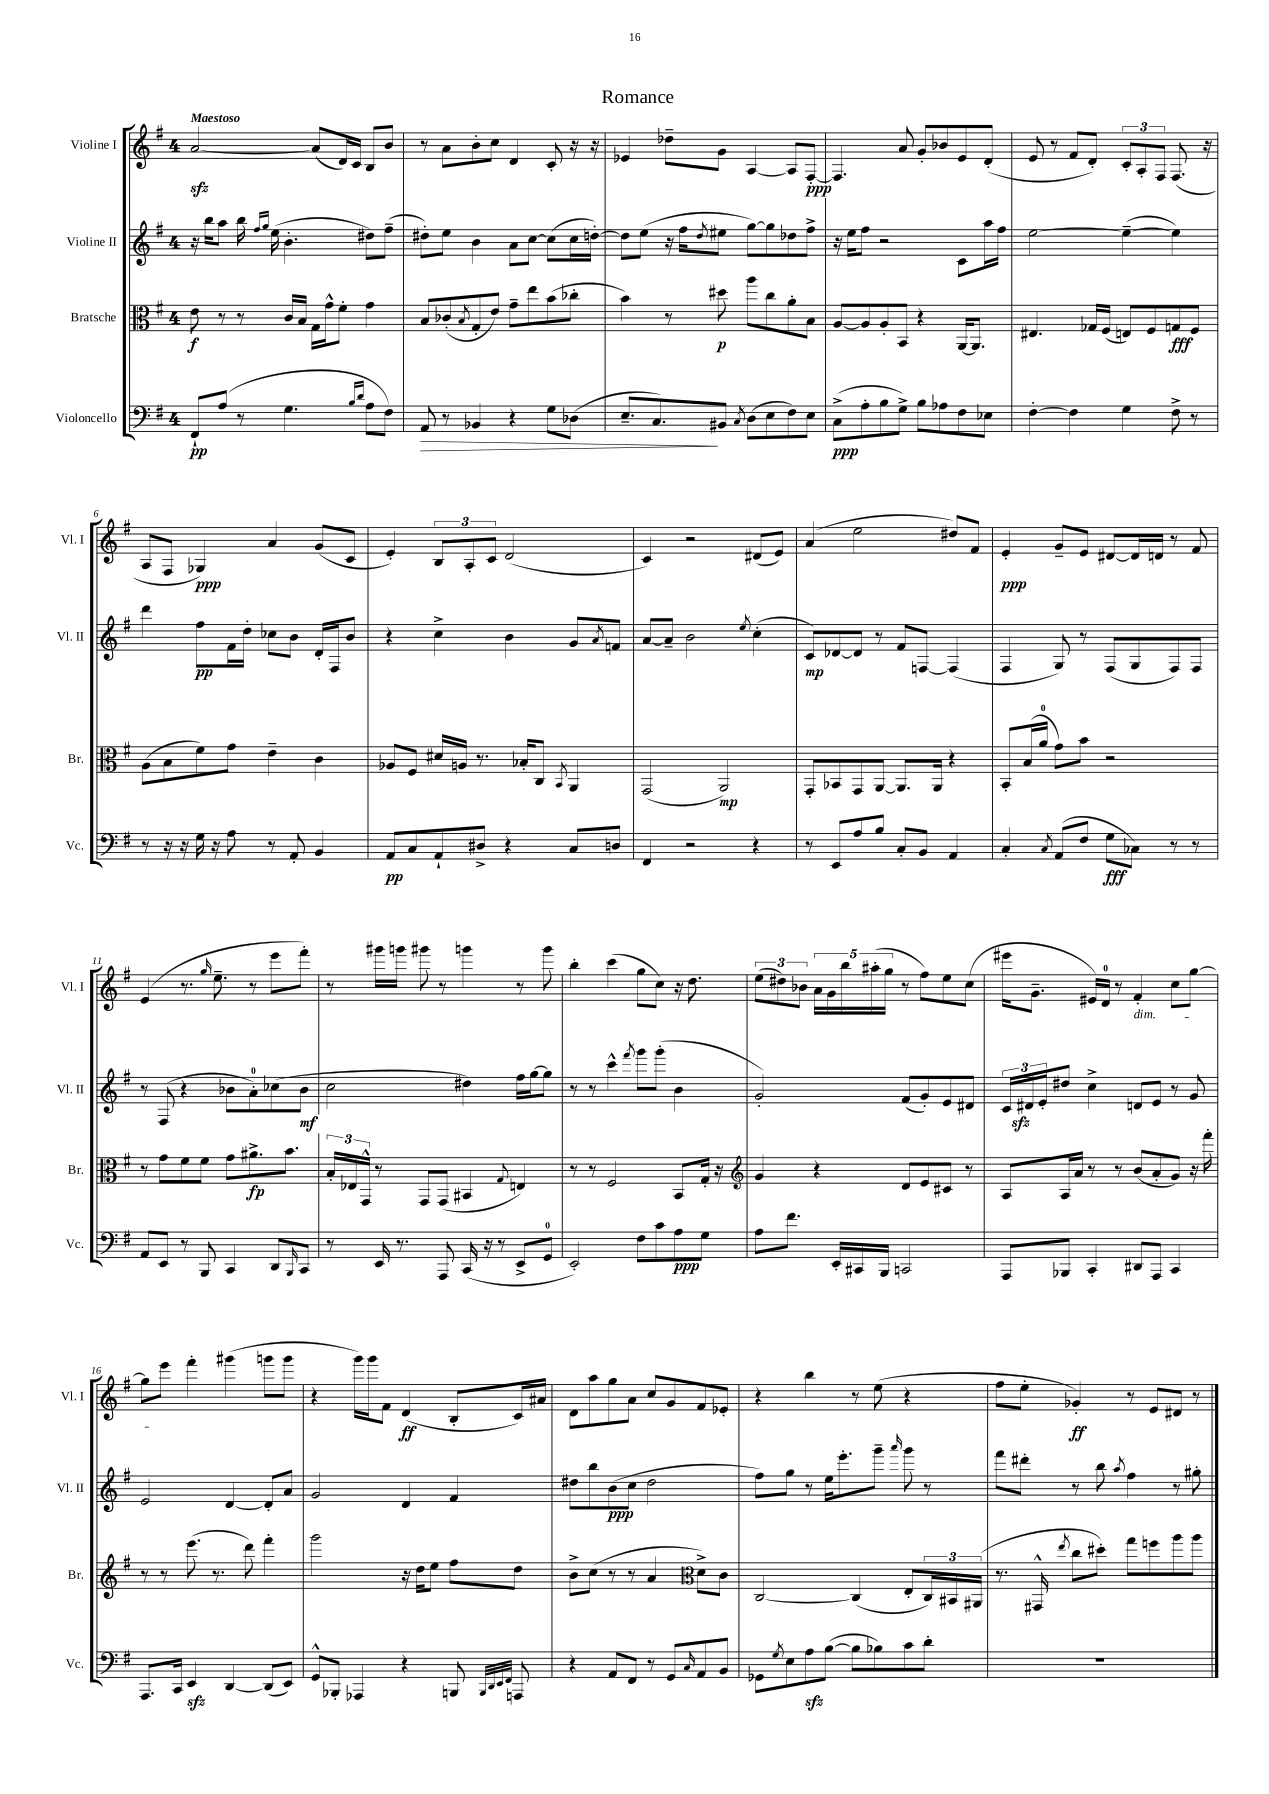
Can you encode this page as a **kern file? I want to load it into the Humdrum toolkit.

**kern	**kern	**kern	**kern
*staff4	*staff3	*staff2	*staff1
*clefF4	*clefC3	*clefG2	*clefG2
*k[f#]	*k[f#]	*k[f#]	*k[f#]
*M4/4	*M4/4	*M4/4	*M4/4
8FF#`	8e	16r	[2a
.	.	16bb	.
(8A	8r	8aa	.
8r	8r	16bb	.
.	.	16qqff#	.
.	.	16qqgg	.
.	.	(16ee	.
4.G	16c	4.b'	.
.	16B	.	.
.	16G	.	(8a]
.	16g^^	.	.
.	8f#'	.	16d)
.	.	.	16c
16qqB	.	.	.
16qqd	.	.	.
8A	4g	8dd#)	8B
8F#)	.	(8ff#~	8b
=	=	=	=
8AA	8B	8dd#')	8r
8r	(8c-'	8ee	8a
.	8qB	.	.
4BB-	8G'	4b	8b'
.	8e)	.	8cc
4r	8g~	8a	4d
.	8ee	[8cc	.
8G	(8b	(8cc]	8c'
(8D-	8cc-'	16cc	16r
.	.	[16dd')	16r
=	=	=	=
8.E~	4b)	8dd]	4e-
.	.	(8ee	.
8.C)	.	.	.
.	8r	16r	8dd-~
.	.	16ff#	.
.	.	8qdd	.
8BB#	8dd#	8ee#	8g
8qC	.	.	.
(8D	8aa	[8gg)	[4A
8E	8cc	8gg]	.
8F#)	8a'	8dd-	8A]
8E	8B	8ff#^	[8F#'
=	=	=	=
(8C^	[8A	16r	4.F#]
.	.	16ee	.
8A'	8A]	8ff#	.
8B	8A'	2r	.
8G^)	8BB	.	8a
8B	4r	.	8g'
8A-	.	.	8b-
8F#	[16AA	8c	8e
.	8.AA]	.	.
8E-	.	16aa	(8d'
.	.	16ff#	.
=	=	=	=
[4F#'	4.E#	[2ee	8e
.	.	.	8r
4F#]	.	.	8f#
.	16G-	.	8d')
.	(16F#	.	.
4G	8E)	(4ee~_	12c'
.	.	.	12A'
.	8F#	.	.
.	.	.	12F#
8F#^	8G	4ee])	(8.F#
8r	8F#	.	.
.	.	.	16r
=	=	=	=
8r	(8A	4ddd	8A
16r	8B	.	8F#
16r	.	.	.
16G	8f#)	8ff#	4G-)
16r	.	.	.
8A	8g	16f#	.
.	.	16dd'	.
8r	4e~	8cc-	4a
8AA'	.	8b	.
4BB	4c	16d'	(8g
.	.	16F#	.
.	.	8b	8c
=	=	=	=
8AA	8A-	4r	4e')
8C	8F#	.	.
8AA`	16d#	4cc^	12B
.	16A	.	.
.	.	.	12A'
8D#^	8.r	.	.
.	.	.	12c
4r	.	4b	(2d
.	16B-'	.	.
.	8C	.	.
.	8qBB	.	.
8C	4AA	8g	.
.	.	8qa	.
8D	.	8f	.
=	=	=	=
4FF#	(2GG	[8a	4c)
.	.	8a~]	.
2r	.	2b	2r
.	2AA)	.	.
.	.	8qee	.
4r	.	(4cc'	(8d#
.	.	.	8e)
=	=	=	=
8r	8GG'	8c)	(4a
8EE	8BB-	[8d-	.
8A	8GG	8d-]	2ee
8B	[8AA	8r	.
8C'	8.AA]	8f#	.
8BB	.	[8F	.
.	16AA	.	.
4AA	4r	(4F]	8dd#)
.	.	.	8f#
=	=	=	=
4C'	8BB'	4F#	4e'
.	(16B	.	.
.	16a	.	.
8qC	.	.	.
(8AA	8g)	8G)	8g~
8F#	8b	8r	8e
8G	2r	(8F#	[8d#
8C-)	.	8G	16d#]
.	.	.	16d
8r	.	8F#)	8r
8r	.	8F#	8f#
=	=	=	=
8AA	8r	8r	(4e
8EE	8g	(8F#	.
8r	8f#	4r	8.r
8BBB	8f#	.	.
.	.	.	16qqgg
.	.	.	8.ee~
4CC	8g	8b-	.
.	8.a#^	8a')	8r
8DD	.	(8cc-	8eee
.	8.b	.	.
16qqBBB	.	.	.
8CC	.	8b-	8fff#')
=	=	=	=
8r	24B'	2cc	8r
.	24E-	.	.
.	24GG^^	.	.
16EE	8r	.	16ggg#
8.r	.	.	16ggg
.	8GG	.	8ggg#
8AAA	(8GG	.	8r
(16CC	4BB#	4dd#)	4ggg
16r	.	.	.
8r	.	.	.
.	8qqG	.	.
8EE^	4E)	16ff#	8r
.	.	[16gg	.
8GG	.	8gg]	8ggg
=	=	=	=
2EE')	8r	8r	4bb'
.	8r	8r	.
.	2F#	4ccc^^	(4ccc
.	.	8qfff#	.
8F#	.	8ggg	8gg
8c	.	(8ggg'	8cc)
8A	8BB	4b	16r
.	.	.	8.dd
8G	16G'	.	.
.	16r	.	.
=	=	=	=
*	*clefG2	*	*
8A	4g	2g')	(12ee
.	.	.	12dd#)
8.f#	.	.	.
.	.	.	12b-
.	4r	.	20a
.	.	.	20g
16EE'	.	.	.
.	.	.	20bb
16CC#	.	.	.
.	.	.	(20aa#'
16BBB	.	.	.
.	.	.	20gg
2CC	8d	(8f#	8r
.	8e	8g')	8ff#)
.	8c#	8e	8ee
.	8r	8d#	(8cc
=	=	=	=
8AAA	8A	24c	16eee#
.	.	24d#	.
.	.	.	8.g~
.	.	24e'	.
8BBB-	16A	8dd#	.
.	16a	.	.
4CC'	8r	4cc^	16e#)
.	.	.	16d
.	8r	.	8r
8DD#	(8b	8d	4f#'
8AAA	8a'	8e	.
4CC	8g)	8r	8cc
.	16r	8g	[8gg
.	16fff#'	.	.
=	=	=	=
8.AAA	8r	2e	8gg]
.	8r	.	8eee
16CC	.	.	.
4EE	(8.eee	.	4fff#'
.	8.r	.	.
[4DD	.	[4d	(4ggg#
.	8ddd)	.	.
(8DD]	4fff#'	8d']	8ggg
8EE)	.	8a	8ggg
=	=	=	=
8GG^^	2ggg	2g	4r
8BBB-'	.	.	.
4AAA-	.	.	16ggg)
.	.	.	16ggg
.	.	.	8f#
4r	16r	4d	(4d
.	16dd	.	.
.	8ee	.	.
8BBB	8ff#	4f#	8B'
32qqBBB	.	.	.
32qqDD	.	.	.
32qqEE	.	.	.
32qqFF#	.	.	.
8AAA	8dd	.	16c)
.	.	.	16a#
=	=	=	=
4r	8b^	8dd#	8d
.	(8cc	8bb	8aa
8AA	8r	(8b	8gg
8FF#	8r	8cc	8a
8r	4a	2dd#	8cc
8GG	.	.	8g
*	*clefC3	*	*
16qqC	.	.	.
8AA	8d^)	.	8f#
8BB	8c	.	8e-'
=	=	=	=
8GG-	[2C	8ff#)	4r
8qG	.	.	.
8E	.	8gg	.
8A	.	8r	4bb
([8B	.	16ee	.
.	.	8.eee'	.
8B]	(4C]	.	8r
8B-)	.	8ggg~	(8ee
.	.	16qqaaa	.
8c	8E'	8ggg	4r
8d'	24C)	8r	.
.	24BB#	.	.
.	(24AA#	.	.
=	=	=	=
1r	8.r	8fff#	8ff#
.	.	8ddd#'	8ee'
.	16GG#^^	.	.
.	8qee	.	.
.	8cc	8r	4g-')
.	8dd#')	8bb	.
.	.	8qaa	.
.	8gg	4ff#	8r
.	8ff	.	8e
.	8aa	8r	8d#
.	8aa	8gg#'	8r
==	==	==	==
*-	*-	*-	*-
